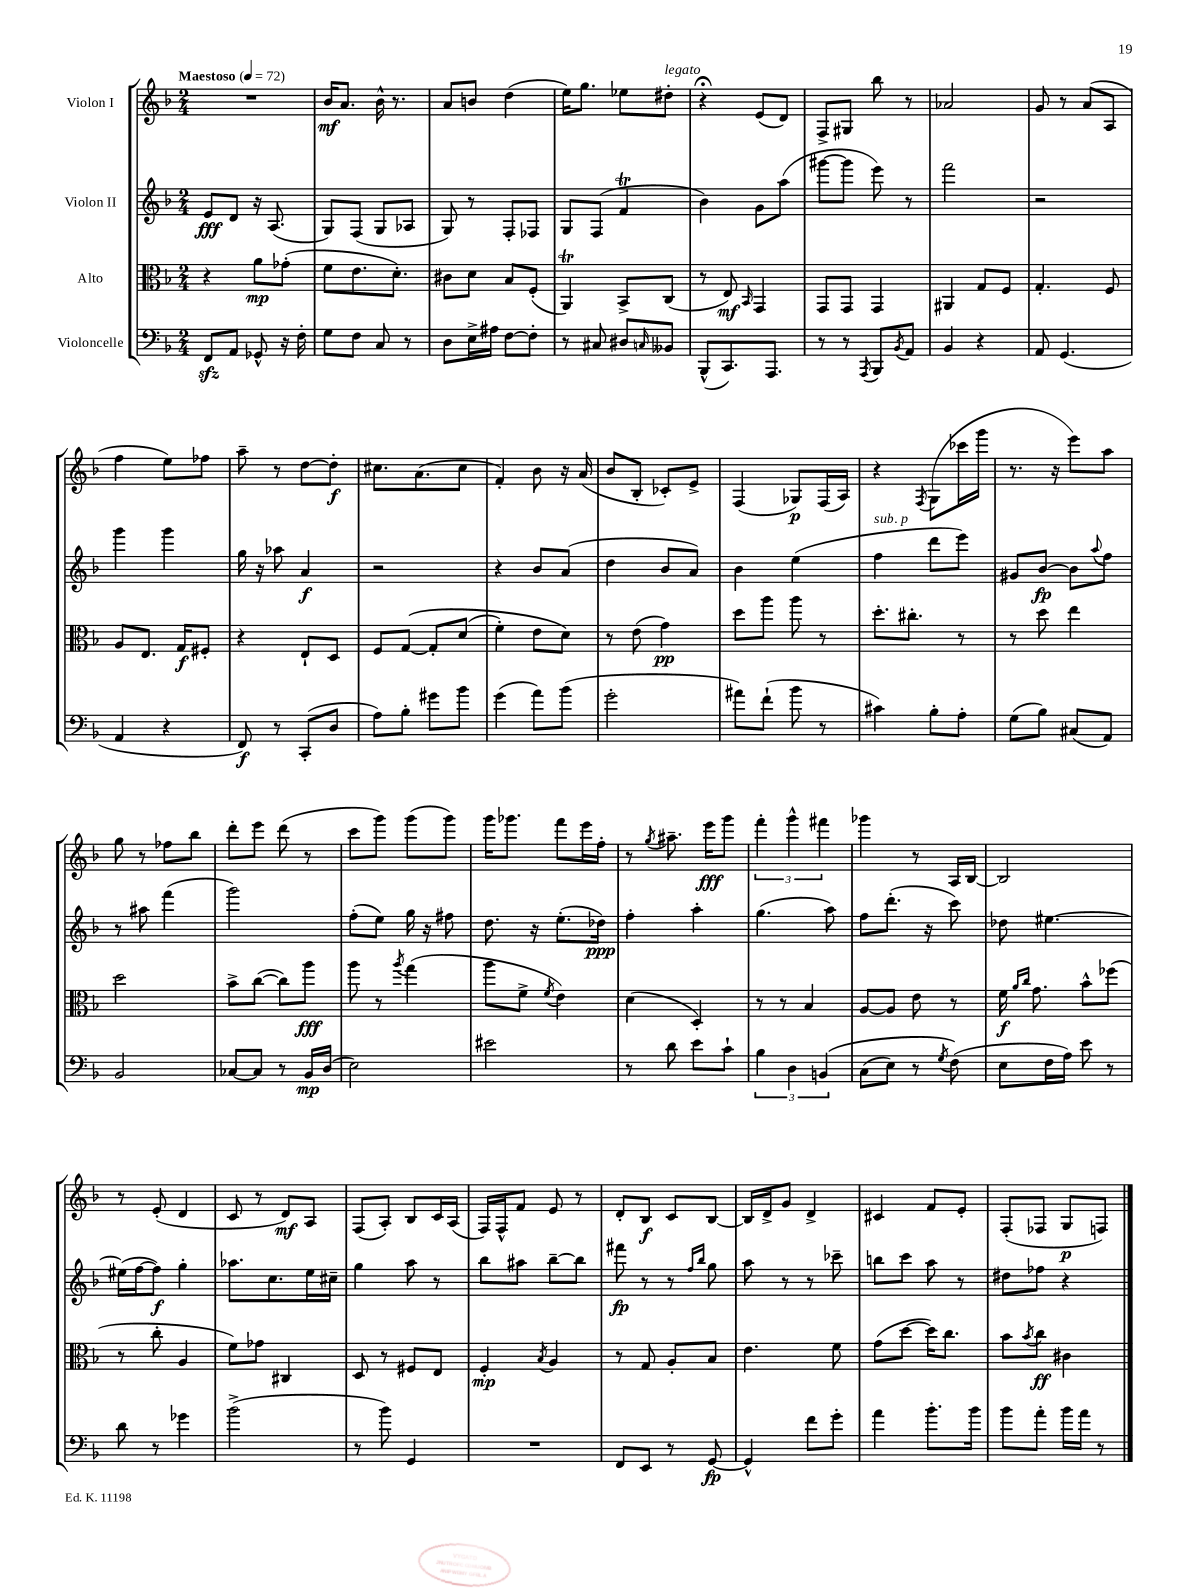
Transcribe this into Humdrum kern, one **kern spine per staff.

**kern	**dynam	**kern	**dynam	**kern	**dynam	**kern	**dynam
*part4	*part4	*part3	*part3	*part2	*part2	*part1	*part1
*staff4	*staff4	*staff3	*staff3	*staff2	*staff2	*staff1	*staff1
*I"Violoncelle	*	*I"Alto	*	*I"Violon II	*	*I"Violon I	*
*clefF4	*	*clefC3	*	*clefG2	*	*clefG2	*
*k[b-]	*	*k[b-]	*	*k[b-]	*	*k[b-]	*
*M2/4	*	*M2/4	*	*M2/4	*	*M2/4	*
*MM72	*	*MM72	*	*MM72	*	*MM72	*
=1	=1	=1	=1	=1	=1	=1	=1
!	!	!	!	!	!	!LO:TX:a:B:t=Maestoso	!
8FFzz/L	.	4r	.	8e/L	fff	2r	.
8AA/J	.	.	.	8d/J	.	.	.
8GG-X^^/	.	8a\L	mp	16r	.	.	.
.	.	.	.	(8.A/	.	.	.
16r	.	(8g-X'\J	.	.	.	.	.
16F'\	.	.	.	.	.	.	.
=2	=2	=2	=2	=2	=2	=2	=2
8G\L	.	8f\L	.	8G/L)	.	16b-/KL	mf
.	.	.	.	.	.	8.a/J	.
8F\J	.	8.e\	.	(8F/J	.	.	.
8C/	.	.	.	8G/L	.	16b-^^\	.
.	.	8.d'\J)	.	.	.	8.r	.
8r	.	.	.	8A-X/J	.	.	.
=3	=3	=3	=3	=3	=3	=3	=3
8D\L	.	8c#X\L	.	8G/)	.	8a/L	.
16E^\L	.	8d\J	.	8r	.	8bn/J	.
16A#X\JJ	.	.	.	.	.	.	.
[8F\L	.	8B-/L	.	8F'/L	.	(4dd\	.
8F'\J]	.	(8F'/J	.	8F-X/J	.	.	.
=4	=4	=4	=4	=4	=4	=4	=4
8r	.	4AAt/)	.	8G/L	.	16ee\KL)	.
.	.	.	.	.	.	8.gg\J	.
8C#X/	.	.	.	(8F/J	.	.	.
8D#X/L	.	8BB-^/L	.	4fT/	.	8ee-X\L	.
16qqCn/	.	.	.	.	.	.	.
!	!	!	!	!	!	!LO:TX:a:i:t=legato	!
8BB--X/J	.	(8C/J	.	.	.	8dd#X'\J	.
=5	=5	=5	=5	=5	=5	=5	=5
(8BBB-^^/L	.	8r	.	4b-\)	.	4r;<	.
8.CC/)	.	8E/)	mf	.	.	.	.
.	.	16qqBB-/	.	.	.	.	.
.	.	4GG/	.	8g\L	.	(8e/L	.
8.AAA/J	.	.	.	.	.	.	.
.	.	.	.	(8aa\J	.	8d/J)	.
=6	=6	=6	=6	=6	=6	=6	=6
8r	.	8GG/L	.	[8ggg#X\L	.	8F^/L	.
8r	.	8GG/J	.	8ggg#\J]	.	8G#X/J	.
8qAAA/	.	.	.	.	.	.	.
8BBB-/L	.	4GG/	.	8eee\)	.	8bb-\	.
8qBB-/	.	.	.	.	.	.	.
8AA/J	.	.	.	8r	.	8r	.
=7	=7	=7	=7	=7	=7	=7	=7
4BB-/	.	4AA#X/	.	2fff\	.	2a-X/	.
4r	.	8G/L	.	.	.	.	.
.	.	8F/J	.	.	.	.	.
=8	=8	=8	=8	=8	=8	=8	=8
8AA/	.	4.G'/	.	2r	.	8g/	.
(4.GG/	.	.	.	.	.	8r	.
.	.	.	.	.	.	(8a/L	.
.	.	8F/	.	.	.	8A/J	.
!!LO:LB:g=z
=9	=9	=9	=9	=9	=9	=9	=9
4AA/	.	8A/L	.	4ggg\	.	4ff\	.
.	.	8.E/J	.	.	.	.	.
4r	.	.	.	4ggg\	.	8ee\L)	.
.	.	16G/KL	f	.	.	.	.
.	.	8F#X'/J	.	.	.	8ff-X\J	.
=10	=10	=10	=10	=10	=10	=10	=10
8FF/)	f	4r	.	16gg\	.	8aa~\	.
.	.	.	.	16r	.	.	.
8r	.	.	.	8aa-X\	.	8r	.
(8CC'/L	.	8E`/L	.	4a/	f	[8dd\L	.
8D/J	.	8D/J	.	.	.	8dd'\J]	f
=11	=11	=11	=11	=11	=11	=11	=11
8A\L)	.	8F/L	.	2r	.	8.cc#X\L	.
8B-'\J	.	([8G/J	.	.	.	.	.
.	.	.	.	.	.	(8.a\	.
8g#X\L	.	8G'/L]	.	.	.	.	.
8b-\J	.	(8d/J	.	.	.	8cc#\J	.
=12	=12	=12	=12	=12	=12	=12	=12
(4g\	.	4f'\)	.	4r	.	4f'/)	.
8a\L)	.	8e\L	.	8b-/L	.	8b-\	.
(8b-\J	.	8d\J)	.	(8a/J	.	16r	.
.	.	.	.	.	.	(16a/	.
=13	=13	=13	=13	=13	=13	=13	=13
2g'\	.	8r	.	4dd\	.	8b-/L	.
.	.	(8e\	.	.	.	8B-'/J	.
.	.	4g\)	pp	8b-/L	.	8c-X'/L)	.
.	.	.	.	8a/J)	.	8e^/J	.
=14	=14	=14	=14	=14	=14	=14	=14
8a#X\L)	.	8dd\L	.	4b-\	.	(4F/	.
(8f`\J	.	8aa\J	.	.	.	.	.
8b-\	.	8aa\	.	(4ee\	.	8G-X/L)	p
8r	.	8r	.	.	.	(16F/L	.
.	.	.	.	.	.	16A/JJ)	.
=15	=15	=15	=15	=15	=15	=15	=15
!	!	!	!	!LO:TX:a:i:t=sub. p	!	!	!
4c#X\)	.	8.dd'\L	.	4ff\	.	4r	.
.	.	8.cc#X'\J	.	.	.	.	.
.	.	.	.	.	.	8qF/	.
8B-'\L	.	.	.	8ddd\L	.	(8G\L	.
8A'\J	.	8r	.	8eee\J)	.	16ccc-X\L	.
.	.	.	.	.	.	16ggg\JJ	.
=16	=16	=16	=16	=16	=16	=16	=16
(8G\L	.	8r	.	8g#X/L	.	8.r	.
8B-\J)	.	8dd\	.	[8b-/J	fp	.	.
.	.	.	.	.	.	16r	.
(8C#X/L	.	4ee\	.	8b-\L]	.	8eee\L)	.
.	.	.	.	8qqaa/	.	.	.
8AA/J)	.	.	.	8ff\J	.	8aa\J	.
!!LO:LB:g=z
=17	=17	=17	=17	=17	=17	=17	=17
2BB-/	.	2dd\	.	8r	.	8gg\	.
.	.	.	.	8aa#X\	.	8r	.
.	.	.	.	(4fff\	.	8ff-X\L	.
.	.	.	.	.	.	8bb-\J	.
=18	=18	=18	=18	=18	=18	=18	=18
[8C-X/L	.	8b-^\L	.	2ggg\)	.	8ddd'\L	.
8C-/J]	.	([8cc\J	.	.	.	8eee\J	.
8r	.	8cc\L])	.	.	.	(8ddd\	.
16BB-/LL	mp	8aa\J	fff	.	.	8r	.
(16D/JJ	.	.	.	.	.	.	.
=19	=19	=19	=19	=19	=19	=19	=19
2E\)	.	8aa\	.	(8ff'\L	.	8ccc\L	.
.	.	8r	.	8ee\J)	.	8ggg\J)	.
.	.	8qaa/	.	.	.	.	.
.	.	(4gg\	.	16gg\	.	(8ggg\L	.
.	.	.	.	16r	.	.	.
.	.	.	.	8ff#X\	.	8ggg\J)	.
=20	=20	=20	=20	=20	=20	=20	=20
2e#X\	.	8aa\L	.	8.dd\	.	16ggg\KL	.
.	.	.	.	.	.	8.ggg-X\J	.
.	.	8f^\J	.	.	.	.	.
.	.	.	.	16r	.	.	.
.	.	8qf/	.	.	.	.	.
.	.	4e\)	.	(8.ee'\L	.	8fff\L	.
.	.	.	.	.	.	16eee\L	.
.	.	.	.	16dd-X\Jk)	ppp	16ff'\JJ	.
=21	=21	=21	=21	=21	=21	=21	=21
8r	.	(4d\	.	4ff'\	.	8r	.
.	.	.	.	.	.	8qgg/	.
8d\	.	.	.	.	.	8.aa#X~\	.
8e\L	.	4D'/)	.	4aa'\	.	.	.
.	.	.	.	.	.	16eee\KL	fff
8c`\J	.	.	.	.	.	8ggg\J	.
=22	=22	=22	=22	=22	=22	=22	=22
6B-\	.	8r	.	(4.gg\	.	6fff'\	.
.	.	8r	.	.	.	.	.
6D\	.	.	.	.	.	6ggg^^\	.
.	.	4B-/	.	.	.	.	.
(6BBn/	.	.	.	.	.	6fff#X\	.
.	.	.	.	8aa\)	.	.	.
=23	=23	=23	=23	=23	=23	=23	=23
(8C\L	.	[8A/L	.	8ff\L	.	4ggg-X\	.
8E\J)	.	8A/J]	.	(8.ddd'\J	.	.	.
8r	.	8e\	.	.	.	8r	.
.	.	.	.	16r	.	.	.
8qG/	.	.	.	.	.	.	.
(8F\)	.	8r	.	8ccc\)	.	16A/LL	.
.	.	.	.	.	.	[16B-/JJ	.
=24	=24	=24	=24	=24	=24	=24	=24
8E\L	.	16f\	f	8dd-X\	.	2B-/]	.
.	.	16qqa/LL	.	.	.	.	.
.	.	16qqcc/JJ	.	.	.	.	.
.	.	8.g\	.	.	.	.	.
16F\L	.	.	.	[4.ee#X\	.	.	.
16A\JJ)	.	.	.	.	.	.	.
8e\	.	8b-^^\L	.	.	.	.	.
8r	.	(8ff-X\J	.	.	.	.	.
!!LO:LB:g=z
=25	=25	=25	=25	=25	=25	=25	=25
8d\	.	8r	.	(16ee#X\LL]	.	8r	.
.	.	.	.	[16ff\J	.	.	.
8r	.	8cc'\	.	8ff\J])	f	(8e'/	.
4g-X\	.	4A/	.	4gg'\	.	4d/	.
=26	=26	=26	=26	=26	=26	=26	=26
(2b-^\	.	8f\L)	.	8.aa-X\L	.	8c/	.
.	.	8g-X\J	.	.	.	8r	.
.	.	.	.	8.cc\	.	.	.
.	.	4C#X/	.	.	.	8d/L)	mf
.	.	.	.	16ee\L	.	8A/J	.
.	.	.	.	16cc#X~\JJ	.	.	.
=27	=27	=27	=27	=27	=27	=27	=27
8r	.	8D/	.	4gg\	.	(8F/L	.
8b-\)	.	8r	.	.	.	8A'/J)	.
4GG/	.	8F#X/L	.	8aa\	.	8B-/L	.
.	.	8E/J	.	8r	.	16c/L	.
.	.	.	.	.	.	(16A/JJ	.
=28	=28	=28	=28	=28	=28	=28	=28
2r	.	4F'/	mp	8bb-\L	.	16F/LL)	.
.	.	.	.	.	.	16F^^/J	.
.	.	.	.	8aa#X\J	.	8f/J	.
.	.	8qB-/	.	.	.	.	.
.	.	4A/	.	[8bb-~\L	.	8e/	.
.	.	.	.	8bb-\J]	.	8r	.
=29	=29	=29	=29	=29	=29	=29	=29
8FF/L	.	8r	.	8fff#X\	fp	8d'/L	.
8EE/J	.	8G/	.	8r	.	8B-/J	f
8r	.	8A'/L	.	8r	.	8c/L	.
.	.	.	.	16qqff/LL	.	.	.
.	.	.	.	16qqbb-/JJ	.	.	.
[8GG/	fp	8B-/J	.	8gg\	.	[8B-/J	.
=30	=30	=30	=30	=30	=30	=30	=30
4GG^^/]	.	4.e\	.	8aa\	.	16B-/LL]	.
.	.	.	.	.	.	16d^/J	.
.	.	.	.	8r	.	8g/J	.
8f\L	.	.	.	8r	.	4d^/	.
8g'\J	.	8f\	.	8ccc-X~\	.	.	.
=31	=31	=31	=31	=31	=31	=31	=31
4a\	.	(8g\L	.	8bbn\L	.	4c#X/	.
.	.	[8dd\J	.	8ccc\J	.	.	.
8.b-'\L	.	16dd\KL])	.	8aa\	.	8f/L	.
.	.	8.cc\J	.	.	.	.	.
.	.	.	.	8r	.	8e'/J	.
16b-\Jk	.	.	.	.	.	.	.
=32	=32	=32	=32	=32	=32	=32	=32
8b-\L	.	8b-\L	.	8dd#X\L	.	(8F'/L	.
.	.	8qb-/	.	.	.	.	.
8a'\J	.	8cc\J	ff	8ff-X\J	.	8F-X/J	.
16b-\LL	.	4c#X\	.	4r	.	8G/L	p
16a\JJ	.	.	.	.	.	.	.
8r	.	.	.	.	.	8Fn/J)	.
==	==	==	==	==	==	==	==
*-	*-	*-	*-	*-	*-	*-	*-
